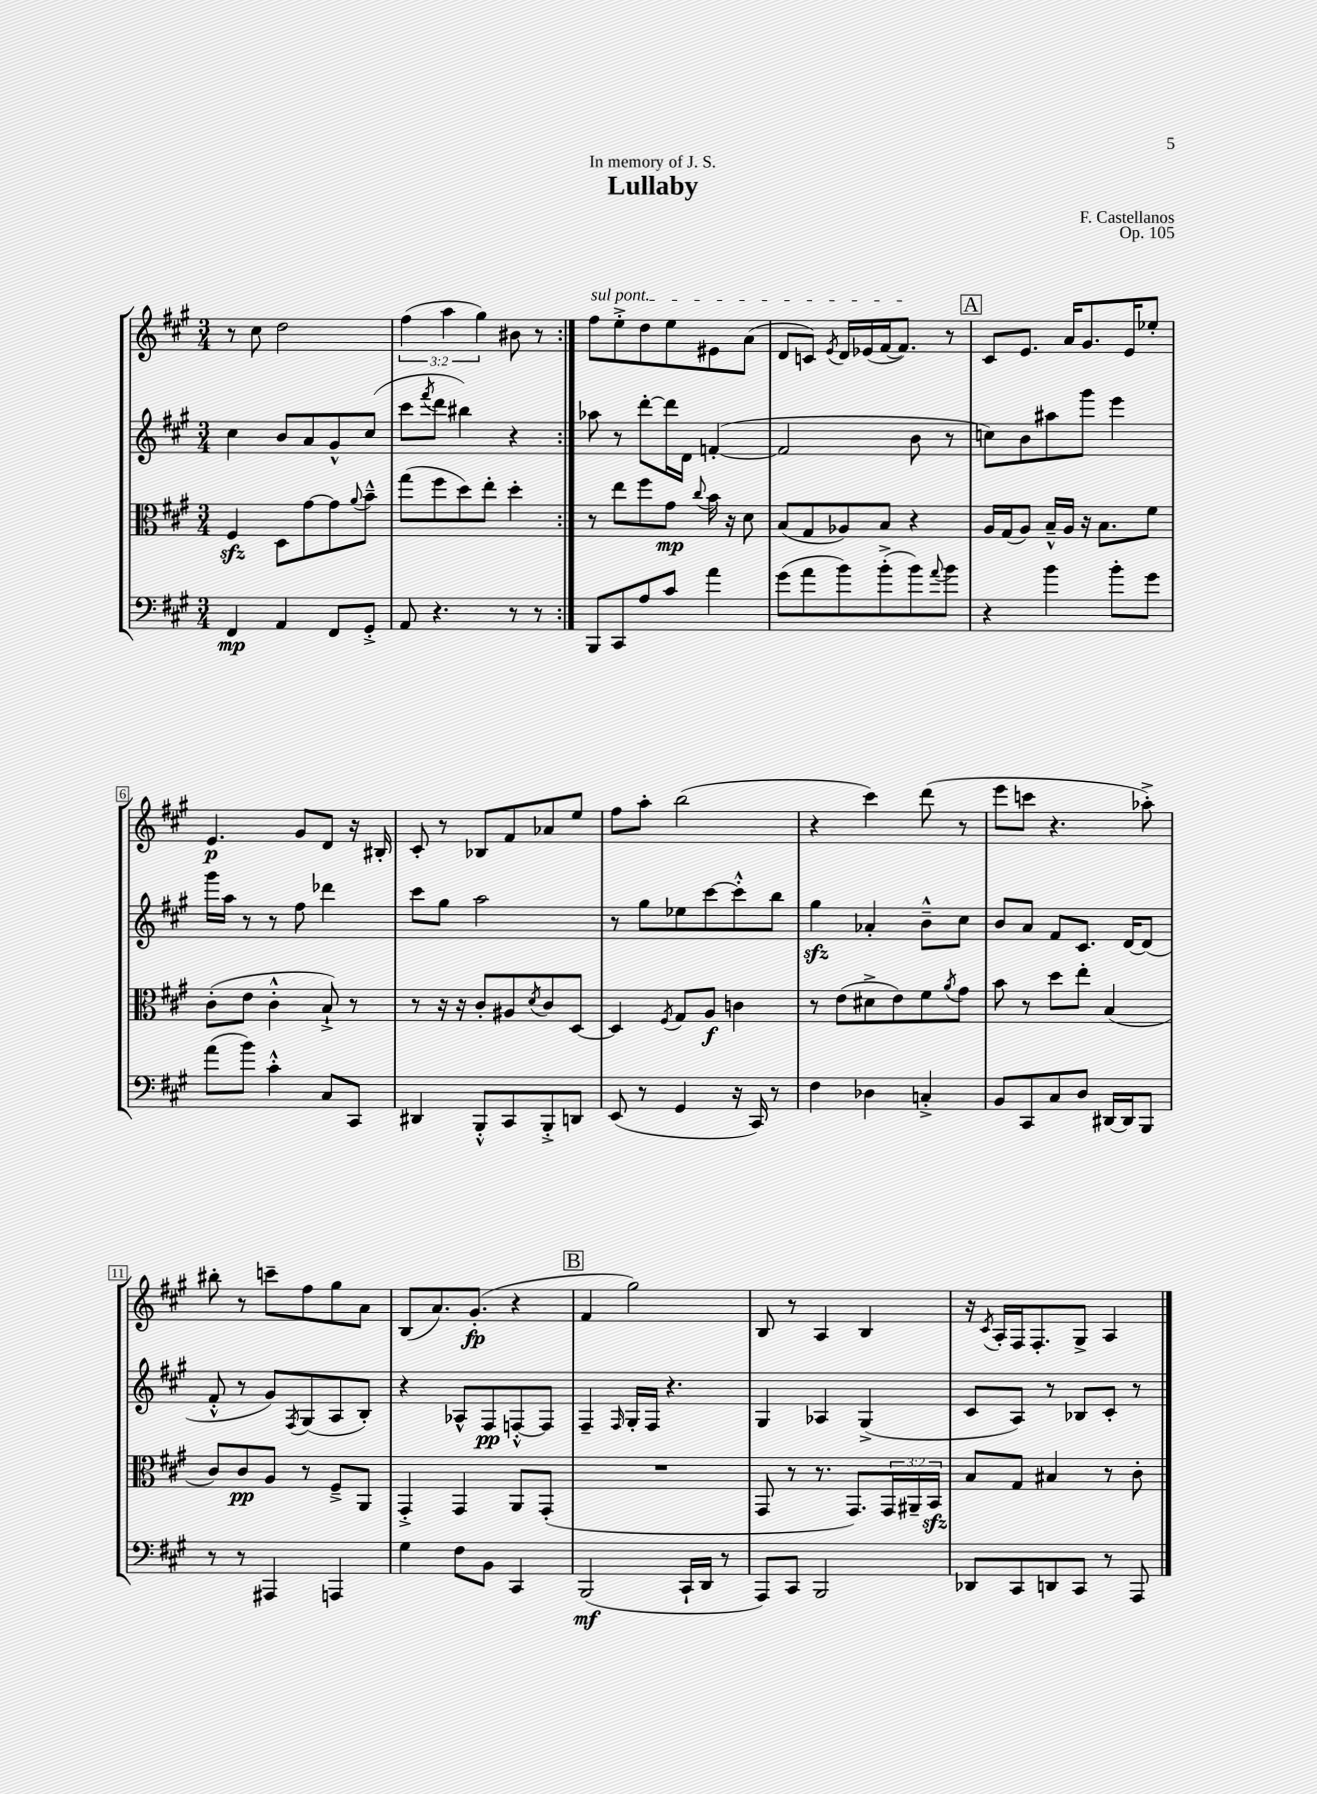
\header { title = "Lullaby" composer = "F. Castellanos" dedication = "In memory of J. S." opus = "Op. 105" }
<<
\new StaffGroup <<
\new Staff = "s0" {
    \clef treble \key a \major \numericTimeSignature \time 3/4 \override Staff.TupletNumber.text = #tuplet-number::calc-fraction-text
    \repeat volta 2 { r8 cis''8 d''2 |
    \tuplet 3/2 { fis''4( a''4 gis''4) } bis'8 r8 | }
    \once \override TextSpanner.bound-details.left.text = \markup { \italic "sul pont." } fis''8\startTextSpan e''8-.-> d''8 e''8 eis'8 a'8( |
    d'8 c'8) \acciaccatura { e'8 } d'16 ees'16( fis'16~ fis'8.\stopTextSpan) r8 |
    \mark \markup { \box "A" } cis'8 e'8. a'16 gis'8. e'16 ees''8-. |
    e'4.\p gis'8 d'8 r16 bis16-. |
    cis'8-. r8 bes8 fis'8 aes'8 e''8 |
    fis''8 a''8-. b''2( |
    r4 cis'''4) d'''8( r8 |
    e'''8 c'''8 r4. aes''8-.->) |
    bis''8-. r8 c'''8-- fis''8 gis''8 a'8 |
    b8( a'8.) gis'8.-.\fp( r4 |
    \mark \markup { \box "B" } fis'4 gis''2) |
    b8 r8 a4 b4 |
    r16 \acciaccatura { cis'8 } a16-. fis16 fis8.-. gis8-> a4 \bar "|." |
}
\new Staff = "s1" {
    \clef treble \key a \major \numericTimeSignature \time 3/4
    \repeat volta 2 { cis''4 b'8 a'8 gis'8-^ cis''8( |
    cis'''8 \acciaccatura { fis'''8 } d'''8 bis''4) r4 | }
    aes''8 r8 d'''8~-. d'''16 d'16 f'4~-.( |
    f'2 b'8 r8 |
    \mark \markup { \box "A" } c''8) b'8 ais''8 gis'''8 e'''4 |
    gis'''16 a''16 r8 r8 fis''8 des'''4 |
    cis'''8 gis''8 a''2 |
    r8 gis''8 ees''8 cis'''8~ cis'''8-.-^ b''8 |
    gis''4\sfz aes'4-. b'8---^ cis''8 |
    b'8 a'8 fis'8 cis'8. d'16~ d'8( |
    fis'8-.-^ r8 gis'8) \acciaccatura { fis8 } gis8( a8 b8-.) |
    r4 aes8-^ fis8\pp f8~-.-^ f8 |
    \mark \markup { \box "B" } fis4-- \grace { fis16 } gis16-. fis16 r4. |
    gis4 aes4 gis4->( |
    cis'8 a8) r8 bes8 cis'8-. r8 \bar "|." |
}
\new Staff = "s2" {
    \clef alto \key a \major \numericTimeSignature \time 3/4 \override Staff.TupletNumber.text = #tuplet-number::calc-fraction-text
    \repeat volta 2 { fis4\sfz d8 gis'8~ gis'8 \appoggiatura { a'8 } b'8---^ |
    gis''8( fis''8 d''8) e''8-. d''4-. | }
    r8 e''8 fis''8 gis'8\mp \appoggiatura { cis''8 } b'16 r16 d'8 |
    b8( gis8 aes8) b8 r4 |
    \mark \markup { \box "A" } a16 gis16( a8) b16---^ a16 r16 b8. fis'8 |
    cis'8-.( e'8 cis'4-.-^ b8-!->) r8 |
    r8 r16 r16 cis'8-. ais8 \acciaccatura { d'8 } cis'8 d8~ |
    d4 \acciaccatura { fis8 } gis8 a8\f c'4 |
    r8 e'8( dis'8-> e'8) fis'8 \acciaccatura { a'8 } gis'8 |
    b'8 r8 d''8 e''8-. b4( |
    cis'8) cis'8\pp a8 r8 fis8---> a,8 |
    gis,4-.-> gis,4 a,8 gis,8-.( |
    \mark \markup { \box "B" } R2. |
    gis,8 r8 r8. gis,8.) \tuplet 3/2 { gis,16 ais,16-- b,16\sfz } |
    b8 gis8 bis4 r8 cis'8-. \bar "|." |
}
\new Staff = "s3" {
    \clef bass \key a \major \numericTimeSignature \time 3/4
    \repeat volta 2 { fis,4\mp a,4 fis,8 gis,8-.-> |
    a,8 r4. r8 r8 | }
    b,,8 cis,8 a8 cis'8 a'4 |
    gis'8( a'8 b'8) b'8-.->( b'8) \appoggiatura { a'8 } b'8 |
    \mark \markup { \box "A" } r4 b'4 b'8-. gis'8 |
    a'8( b'8) cis'4-.-^ cis8 cis,8 |
    dis,4 b,,8-.-^ cis,8 b,,8-.-> d,8 |
    e,8( r8 gis,4 r16 cis,16) r8 |
    fis4 des4 c4-.-> |
    b,8 cis,8 cis8 d8 dis,16~ dis,16 b,,8 |
    r8 r8 ais,,4 a,,4 |
    gis4 fis8 b,8 cis,4 |
    \mark \markup { \box "B" } b,,2\mf( cis,16-! d,16 r8 |
    a,,8) cis,8 b,,2 |
    des,8 cis,8 d,8 cis,8 r8 a,,8 \bar "|." |
}
>>
>>
\layout { \context { \Score \override BarNumber.stencil = #(make-stencil-boxer 0.1 0.3 ly:text-interface::print) } }
